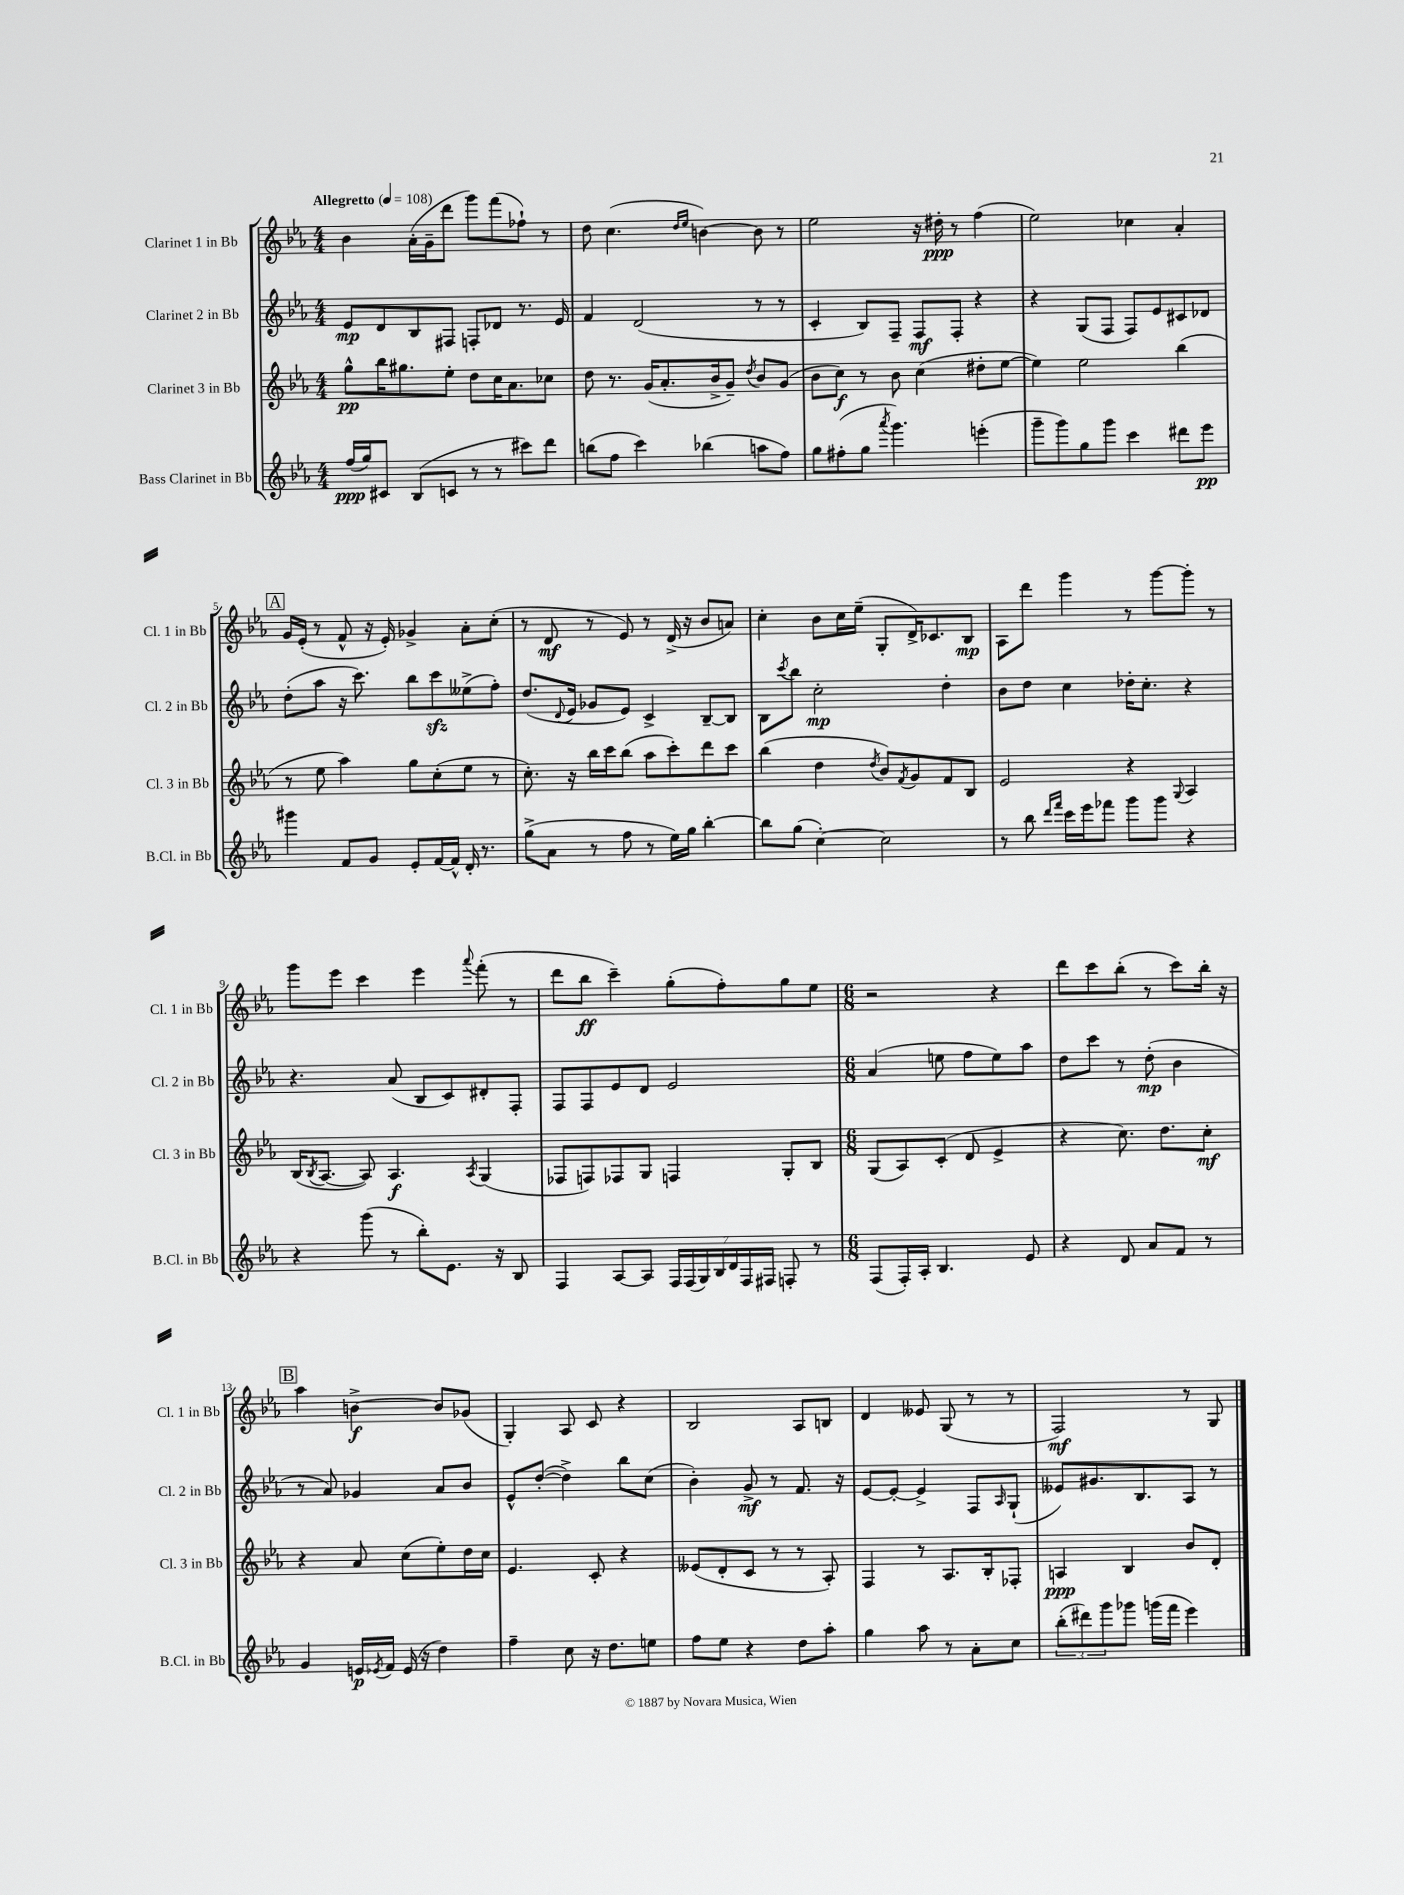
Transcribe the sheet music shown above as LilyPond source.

<<
\new StaffGroup <<
\new Staff = "s0" \with { instrumentName = "Clarinet 1 in Bb" shortInstrumentName = "Cl. 1 in Bb" } {
    \clef treble \key ees \major \numericTimeSignature \time 4/4 \tempo "Allegretto" 4 = 108
    bes'4 aes'16-.( g'16-- d'''8 g'''8) f'''8( fes''8-!) r8 |
    d''8 c''4.( \grace { d''16 ees''16 } b'4~) b'8 r8 |
    ees''2 r16 dis''16-.\ppp r8 f''4( |
    ees''2) ces''4 aes'4-. |
    \mark \markup { \box "A" } g'16 ees'16-.( r8 f'8-^ r16 ees'16-.) ges'4-> aes'8-. c''8-.( |
    r8 d'8\mf r8 ees'8) r8 d'16->( r16 bes'8 a'8) |
    c''4-. bes'8 c''16 ees''16--( g8-. d'16->) ces'8. bes8\mp |
    aes8 d'''8 g'''4 r8 g'''8~ g'''8-. r8 |
    g'''8 ees'''8 c'''4 ees'''4 \appoggiatura { aes'''8 } f'''8-.( r8 |
    d'''8 bes''8\ff c'''4--) g''8-.( f''8-.) g''8 ees''8 |
    \numericTimeSignature \time 6/8 r2 r4 |
    d'''8 c'''8 bes''8-.( r8 c'''8) bes''16-. r16 |
    \mark \markup { \box "B" } aes''4 b'4~->\f b'8 ges'8( |
    g4-.) aes8 c'8 r4 |
    bes2 aes8 b8 |
    d'4 eeses'8 g8( r8 r8 |
    f2\mf) r8 g8 \bar "|." |
}
\new Staff = "s1" \with { instrumentName = "Clarinet 2 in Bb" shortInstrumentName = "Cl. 2 in Bb" } {
    \clef treble \key ees \major \numericTimeSignature \time 4/4
    ees'8\mp d'8 bes8 fis8 f8-. des'8 r8. ees'16 |
    f'4 d'2( r8 r8 |
    c'4-. bes8) f8-- f8\mf f8-. r4 |
    r4 g8( f8 f8) ees'8 cis'8 des'8 |
    \mark \markup { \box "A" } d''8-.( aes''8 r16 c'''8.) bes''8 c'''8\sfz eeses''8->( f''8-.) |
    d''8.( \appoggiatura { d'8 } ees'16 ges'8 ees'8) c'4-> bes8~-- bes8 |
    bes8 \acciaccatura { c'''8 } bes''8 c''2-.\mp d''4-. |
    bes'8 d''8 c''4 des''16-. c''8.-. r4 |
    r4. aes'8( bes8 c'8) dis'8-. f8-. |
    f8 f8 ees'8 d'8 ees'2 |
    \numericTimeSignature \time 6/8 aes'4( e''8 f''8 e''8) aes''8 |
    d''8 c'''8 r8 d''8-.\mp( bes'4 |
    \mark \markup { \box "B" } r8 aes'8) ges'4 aes'8 bes'8 |
    ees'8-^ d''8~-.( d''4->) bes''8 c''8( |
    bes'4-.) g'8->\mf r8 f'8. r16 |
    ees'8~ ees'8~-. ees'4-> f8 \grace { aes16 } g8-!( |
    eeses'8) gis'8. bes8. aes8 r8 \bar "|." |
}
\new Staff = "s2" \with { instrumentName = "Clarinet 3 in Bb" shortInstrumentName = "Cl. 3 in Bb" } {
    \clef treble \key ees \major \numericTimeSignature \time 4/4
    g''8-^\pp bes''16 gis''8. ees''8-. d''8 c''16 aes'8. ces''8 |
    d''8 r8. g'16( aes'8.-. bes'16-> g'8--) \acciaccatura { d''8 } bes'8 g'8( |
    bes'8 c''8\f) r8 bes'8 c''4( dis''8-. ees''8~ |
    ees''4) ees''2 bes''4( |
    \mark \markup { \box "A" } r8 ees''8 aes''4) g''8 c''8-.( ees''8 r8 |
    c''8.-.) r16 bes''16 c'''16 bes''8( aes''8 c'''8-.) d'''8 c'''8 |
    bes''4( d''4 \acciaccatura { d''8 } bes'8) \acciaccatura { f'8 } g'8 f'8 bes8 |
    ees'2 r4 \appoggiatura { g8 } aes4 |
    bes16( \acciaccatura { bes8 } aes8.~ aes8) aes4.\f \acciaccatura { aes8 } g4( |
    fes8 f8) fes8 g8 f4 g8-. bes8 |
    \numericTimeSignature \time 6/8 g8( aes8) c'8-.( d'8 ees'4-> |
    r4 c''8.) d''8. c''8-.\mf |
    \mark \markup { \box "B" } r4 aes'8 c''8( ees''8-.) d''16 c''16 |
    ees'4. c'8-. r4 |
    eeses'8( d'8-. c'8 r8 r8 aes8-.) |
    f4 r8 aes8. bes16-. fes8-. |
    a4\ppp bes4 bes'8 d'8-. \bar "|." |
}
\new Staff = "s3" \with { instrumentName = "Bass Clarinet in Bb" shortInstrumentName = "B.Cl. in Bb" } {
    \clef treble \key ees \major \numericTimeSignature \time 4/4
    f''16\ppp( g''16) cis'8 bes8( c'8 r8 r8 cis'''8) d'''8 |
    b''8( f''8 c'''4) bes''4( a''8 f''8) |
    g''8 fis''8-.( g''8 \acciaccatura { aes'''8 } g'''4.) e'''4-.( |
    g'''8-- g'''8) g''8 g'''8 c'''4 dis'''8 ees'''8\pp |
    \mark \markup { \box "A" } gis'''4 f'8 g'8 ees'8-. f'16~ f'16-^ d'16-. r8. |
    g''8->( aes'8 r8 f''8 r8 ees''16) g''16 bes''4~-. |
    bes''8 g''8( c''4~-.) c''2 |
    r8 bes''8 \grace { d'''16 f'''16 } c'''16 ees'''16 fes'''8 g'''8 g'''8 r4 |
    r4 g'''8( r8 bes''8-.) ees'8. r16 bes8 |
    f4 aes8~ aes8 \tuplet 7/4 { f16 f16( g16) bes16 d'16 f16 fis16 } f8-. r8 |
    \numericTimeSignature \time 6/8 f8( f16-.) aes16-. bes4. ees'8 |
    r4 d'8 aes'8 f'8 r8 |
    \mark \markup { \box "B" } g'4 e'16\p \acciaccatura { ees'8 } f'16 ees'16( r16 d''4) |
    f''4-- c''8 r16 d''8. e''8 |
    f''8 ees''8 r4 d''8 aes''8-. |
    g''4 aes''8 r8 aes'8-. c''8 |
    \tuplet 3/2 { bes''8-.( dis'''8) g'''8 } ges'''8 g'''16( f'''16 ees'''4) \bar "|." |
}
>>
>>
